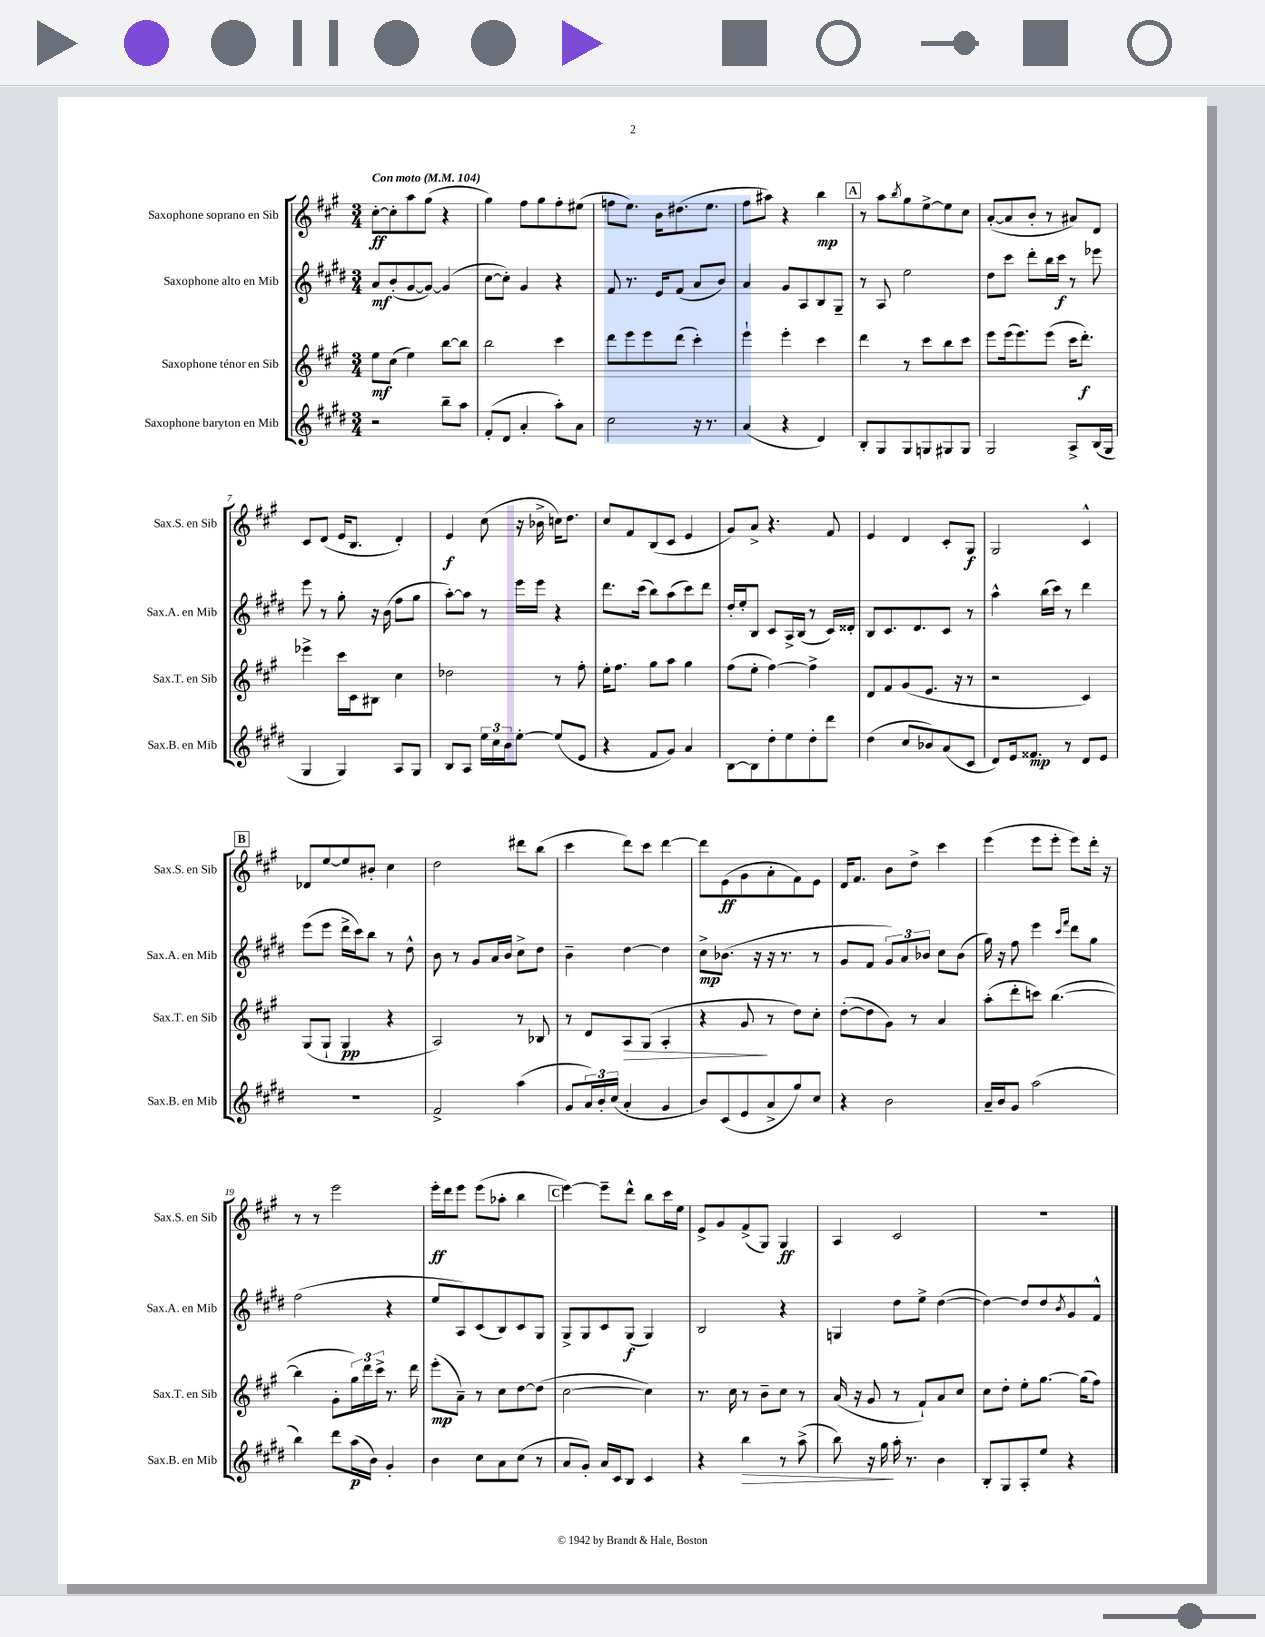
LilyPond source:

<<
\new StaffGroup <<
\new Staff = "s0" \with { instrumentName = "Saxophone soprano en Sib" shortInstrumentName = "Sax.S. en Sib" } {
    \clef treble \key a \major \numericTimeSignature \time 3/4 \tempo "Con moto" 4 = 104
    cis''8~-.\ff cis''8-. a''8 gis''8( r4 |
    gis''4) fis''8 gis''8 fis''8-. eis''8( |
    f''8 e''8.) b'16 dis''8.( e''8. |
    fis''8 ais''8) r4 b''4\mp |
    \mark \markup { \box "A" } r8 a''8 \acciaccatura { b''8 } gis''8 e''8~-> e''8 cis''8 |
    a'8~-.( a'8 b'8-. r8 ais'8) d'8 |
    cis'8 d'8( e'16 b8. d'4-.) |
    e'4\f cis''8( r16 bes'16-> c''16) d''8. |
    cis''8 fis'8 b8( cis'8 e'4 |
    gis'8) a'8-> r4. fis'8 |
    e'4 d'4 cis'8-. gis8\f |
    gis2 cis'4-^ |
    \mark \markup { \box "B" } des'8 e''8~ e''8 bis'8-. cis''4 |
    d''2 dis'''8 b''8( |
    cis'''4 d'''8) cis'''8 d'''4~ |
    d'''8 e'8\ff( gis'8 a'8-. fis'8) e'8 |
    d'16 fis'8. b'8 d''8-> cis'''4 |
    e'''4( e'''8 e'''8-. e'''8) d'''16-. r16 |
    r8 r8 e'''2 |
    e'''16-.\ff d'''16 e'''8 e'''8( aes''8-. b''4 |
    \mark \markup { \box "C" } e'''4~) e'''8-- d'''8-^ b''8 cis'''16 e''16 |
    e'8-> gis'8 fis'8->( gis8) gis4\ff |
    a4 cis'2 |
    R2. \bar "|." |
}
\new Staff = "s1" \with { instrumentName = "Saxophone alto en Mib" shortInstrumentName = "Sax.A. en Mib" } {
    \clef treble \key e \major \numericTimeSignature \time 3/4
    a'8\mf b'8-.( gis'8~ gis'8~) gis'4( |
    cis''8~ cis''8-.) gis'4 r4 |
    fis'8 r8. e'16 fis'8( a'8 b'8) |
    a'4 gis'8 a8 b8 gis8-- |
    \mark \markup { \box "A" } r8 a8 e''2 |
    dis''8 cis'''8 dis'''8-. b''16 cis'''16\f r8 ees'''8 |
    e'''8 r8 gis''8-. r16 b'16( fis''8 gis''8 |
    a''8~-.) a''8 r8 e'''16 e'''16 r4 |
    dis'''8. cis'''16( b''8) a''8( cis'''8) dis'''8 |
    dis''16-. e''16-. b8 cis'8 a16-> b16( r8 cis'16) disis'16-. |
    b8 cis'8. dis'8. cis'8 r8 |
    a''4-^ b''16( cis'''16) r8 dis'''4 |
    \mark \markup { \box "B" } e'''8( e'''8 dis'''16-> cis'''16) b''8 r8 dis''8-^ |
    b'8 r8 gis'8 a'16 b'16 cis''8-> dis''8 |
    b'4-- dis''4~ dis''4 |
    cis''8->\mp bes'8.( r16 r16 r8. r8 |
    gis'8 fis'8 \tuplet 3/2 { gis'8) a'8 bes'8 } cis''8 bes'8( |
    gis''16) r16 fis''8 e'''4 \grace { cis'''16 fis'''16 } dis'''8 gis''8 |
    fis''2( r4 |
    e''8 a8) cis'8( b8) cis'8 gis8 |
    \mark \markup { \box "C" } gis8-> gis8 cis'8 gis8\f( gis4) |
    b2 r4 |
    g4 dis''8 e''8-> dis''4~( |
    dis''4~) dis''8 dis''8 \acciaccatura { b'8 } gis'8 fis'8-^ \bar "|." |
}
\new Staff = "s2" \with { instrumentName = "Saxophone ténor en Sib" shortInstrumentName = "Sax.T. en Sib" } {
    \clef treble \key a \major \numericTimeSignature \time 3/4
    e''8\mf cis''8( e''4) b''8~ b''8 |
    b''2 cis'''4 |
    d'''8 e'''8 e'''8 d'''8( cis'''4-.) |
    e'''4-! e'''4-. cis'''4 |
    \mark \markup { \box "A" } d'''4 r8 cis'''8 b''8 cis'''8 |
    e'''8 e'''16( e'''8.) e'''8( cis'''16 d'''8.-.\f) |
    ees'''4-> cis'''16 cis'16 bis8 cis''4 |
    des''2 r8 fis''8-. |
    e''16-. fis''8. gis''8 a''8 gis''4 |
    fis''8( e''8-. fis''4~) fis''4-> |
    d'8 fis'8 gis'8( e'8. r16 r8 |
    r2 cis'4) |
    \mark \markup { \box "B" } gis8( gis8-! gis4\pp r4 |
    a2) r8 bes8 |
    r8 d'8 a8\> gis8( a4-. |
    r4 gis'8\! r8 d''8) cis''8-. |
    d''8~-.( d''8 gis'8) r8 a'4 |
    a''8-.( d'''8-. c'''8) b''4.~( |
    b''4 gis'8-. \tuplet 3/2 { gis''16) d'''16 cis'''16-> } r8. d'''16 |
    e'''8-.\mp( a'8--) r8 cis''8 d''8~ d''8( |
    \mark \markup { \box "C" } cis''2~ cis''4) |
    r8. cis''16 r8 b'8-- cis''8 r8 |
    a'16( r16 gis'8 r8 fis'8-!) a'8 cis''8 |
    cis''8 d''8-. e''8-. gis''8.~ gis''16( fis''8) \bar "|." |
}
\new Staff = "s3" \with { instrumentName = "Saxophone baryton en Mib" shortInstrumentName = "Sax.B. en Mib" } {
    \clef treble \key e \major \numericTimeSignature \time 3/4
    r2 b''8-- a''8 |
    fis'8-.( dis'8 a'4-. a''8-.) a'8 |
    cis''2 r16 r8. |
    a'4( r4 dis'4) |
    \mark \markup { \box "A" } b8-. gis8 gis8 g8 gis8 gis8 |
    gis2 a8-> b16( gis16 |
    gis4 gis4) a8 gis8 |
    b8 a8 \tuplet 3/2 { e''16 cis''16 b'16 } e''8~-. e''8( e'8 |
    r4 fis'8 gis'8) a'4 |
    b8~ b8 dis''8-. e''8 dis''8-. dis'''8 |
    dis''4( cis''8 bes'8) a'8( cis'8 |
    dis'8) e'16 fisis'8.\mp r8 dis'8 e'8 |
    \mark \markup { \box "B" } R2. |
    fis'2-> a''4( |
    gis'8 \tuplet 3/2 { a'16) b'16-. cis''16( } a'4-. gis'4 |
    b'8) cis'8( e'8 a'8-> gis''8) cis''8 |
    r4 b'2 |
    a'16-- b'16 gis'8 a''2( |
    b''4) dis'''8 a''16\p( b'16) gis'4-. |
    b'4 cis''8 a'8 cis''8( r8 |
    \mark \markup { \box "C" } a'8 gis'8-.) a'16 cis'16 b8 cis'4 |
    r4 b''4\> r8 a''8->( |
    b''8) r16 gis''16\! a''16-. r8. b'4 |
    b8-. gis8 a8-. e''8 r4 \bar "|." |
}
>>
>>
